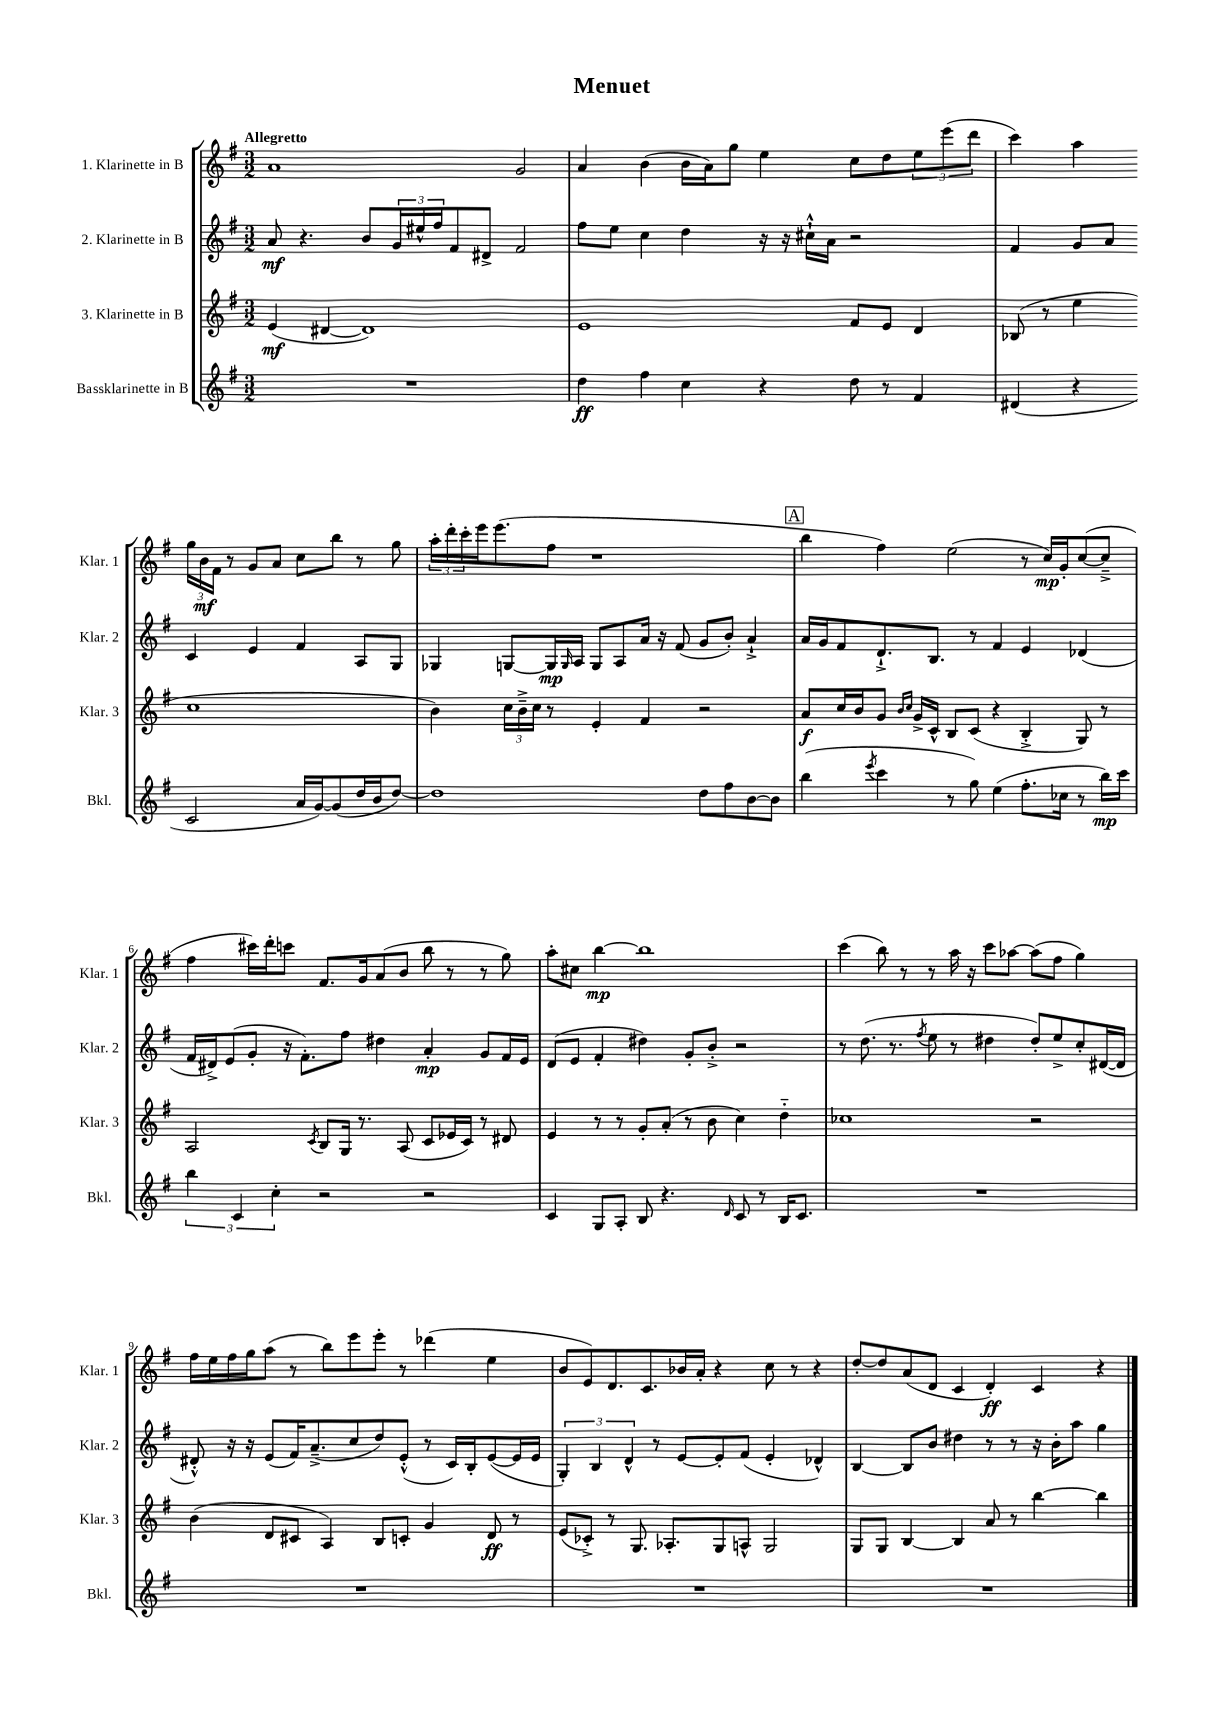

**kern	**dynam	**kern	**dynam	**kern	**dynam	**kern	**dynam
*part4	*part4	*part3	*part3	*part2	*part2	*part1	*part1
*staff4	*staff4	*staff3	*staff3	*staff2	*staff2	*staff1	*staff1
*I"Bassklarinette in B	*	*I"3. Klarinette in B	*	*I"2. Klarinette in B	*	*I"1. Klarinette in B	*
*I'Bkl.	*	*I'Klar. 3	*	*I'Klar. 2	*	*I'Klar. 1	*
*clefG2	*	*clefG2	*	*clefG2	*	*clefG2	*
*k[f#]	*	*k[f#]	*	*k[f#]	*	*k[f#]	*
*M3/2	*	*M3/2	*	*M3/2	*	*M3/2	*
=1	=1	=1	=1	=1	=1	=1	=1
!	!	!	!	!	!	!LO:TX:a:B:t=Allegretto	!
1.r	.	(4e/	mf	8a/	mf	1a	.
.	.	.	.	4.r	.	.	.
.	.	[4d#X/	.	.	.	.	.
.	.	1d#])	.	8b/L	.	.	.
.	.	.	.	24g/L	.	.	.
.	.	.	.	24ee#X^^/	.	.	.
.	.	.	.	24ff#/J	.	.	.
.	.	.	.	8f#/	.	.	.
.	.	.	.	8d#X^/J	.	.	.
.	.	.	.	2f#/	.	2g/	.
=2	=2	=2	=2	=2	=2	=2	=2
4dd\	ff	1e	.	8ff#\L	.	4a/	.
.	.	.	.	8ee\J	.	.	.
4ff#\	.	.	.	4cc\	.	(4b\	.
4cc\	.	.	.	4dd\	.	16b\LL	.
.	.	.	.	.	.	16a\J)	.
.	.	.	.	.	.	8gg\J	.
4r	.	.	.	16r	.	4ee\	.
.	.	.	.	16r	.	.	.
.	.	.	.	16cc#X`^^\LL	.	.	.
.	.	.	.	16a\JJ	.	.	.
8dd\	.	8f#/L	.	2r	.	8cc\L	.
8r	.	8e/J	.	.	.	8dd\	.
4f#/	.	4d/	.	.	.	12ee\	.
.	.	.	.	.	.	(12eee\	.
.	.	.	.	.	.	12ddd\J	.
=3	=3	=3	=3	=3	=3	=3	=3
(4d#X/	.	(8B-X/	.	4f#/	.	4ccc\)	.
.	.	8r	.	.	.	.	.
4r	.	4ee\	.	8g/L	.	4aa\	.
.	.	.	.	8a/J	.	.	.
2c/	.	1cc	.	4c/	.	24gg\LL	.
.	.	.	.	.	.	24b\	mf
.	.	.	.	.	.	24f#\JJ	.
.	.	.	.	.	.	8r	.
.	.	.	.	4e/	.	8g/L	.
.	.	.	.	.	.	8a/J	.
16a/LL	.	.	.	4f#/	.	8cc\L	.
[16g/J)	.	.	.	.	.	.	.
(8g/]	.	.	.	.	.	8bb\J	.
16dd/L	.	.	.	8A/L	.	8r	.
16b/J	.	.	.	.	.	.	.
[8dd/J)	.	.	.	8G/J	.	8gg\	.
!!LO:LB:g=z
=4	=4	=4	=4	=4	=4	=4	=4
1dd]	.	4b\)	.	4G-X/	.	24aa'\LL	.
.	.	.	.	.	.	24ddd'\	.
.	.	.	.	.	.	24ccc'\	.
.	.	.	.	.	.	16eee\J	.
.	.	.	.	.	.	(8.eee\	.
.	.	24cc\LL	.	[8Gn/L	.	.	.
.	.	24b~^\	.	.	.	.	.
.	.	24cc\JJ	.	.	.	.	.
.	.	8r	.	16G/L]	mp	8ff#\J	.
.	.	.	.	16qqG/	.	.	.
.	.	.	.	16A/JJ	.	.	.
.	.	4e'/	.	8G/L	.	1r	.
.	.	.	.	8A/	.	.	.
.	.	4f#/	.	16a/Jk	.	.	.
.	.	.	.	16r	.	.	.
.	.	.	.	(8f#/	.	.	.
8dd\L	.	2r	.	8g/L	.	.	.
8ff#\	.	.	.	8b'/J)	.	.	.
[8b\	.	.	.	4a`^/	.	.	.
8b\J]	.	.	.	.	.	.	.
!!LO:REH:place=s1:t=A
=5	=5	=5	=5	=5	=5	=5	=5
(4bb\	.	8a/L	f	16a/LL	.	4bb\	.
.	.	.	.	16g/J	.	.	.
.	.	16cc/L	.	8f#/	.	.	.
.	.	16b/J	.	.	.	.	.
8qeee/	.	.	.	.	.	.	.
4ccc\	.	8g/J	.	8.d`^/	.	4ff#\)	.
.	.	16qqb/LL	.	.	.	.	.
.	.	16qqcc/JJ	.	.	.	.	.
.	.	16g^/LL	.	.	.	.	.
.	.	16c^^/JJ	.	8.B/J	.	.	.
8r	.	8B/L	.	.	.	(2ee\	.
8gg\)	.	(8c/J	.	8r	.	.	.
(4ee\	.	4r	.	4f#/	.	.	.
8.ff#'\L	.	4B'^/	.	4e/	.	8r	.
.	.	.	.	.	.	16cc/LL)	mp
16cc-X\Jk	.	.	.	.	.	16g'/J	.
8r	.	8G/)	.	(4d-X/	.	([8cc/	.
16bb\LL)	mp	8r	.	.	.	8cc~^/J]	.
16ccc\JJ	.	.	.	.	.	.	.
!!LO:LB:g=z
=6	=6	=6	=6	=6	=6	=6	=6
6bb\	.	2A/	.	16f#/LL	.	4ff#\	.
.	.	.	.	16d#X^/J)	.	.	.
.	.	.	.	(8e/	.	.	.
6c/	.	.	.	.	.	.	.
.	.	.	.	8g'/J	.	16ccc#X\LL)	.
.	.	.	.	.	.	16ddd'\J	.
6cc'\	.	.	.	.	.	.	.
.	.	.	.	16r	.	8cccn\J	.
.	.	.	.	8.f#'\L)	.	.	.
.	.	8qc/	.	.	.	.	.
2r	.	8B/L	.	.	.	8.f#/L	.
.	.	16G/Jk	.	8ff#\J	.	.	.
.	.	8.r	.	.	.	16g/k	.
.	.	.	.	4dd#X\	.	(8a/	.
.	.	(8A/	.	.	.	8b/J	.
2r	.	8c/L	.	4a'/	mp	8bb\	.
.	.	16e-X/L	.	.	.	8r	.
.	.	16c/JJ)	.	.	.	.	.
.	.	8r	.	8g/L	.	8r	.
.	.	8d#X/	.	16f#/L	.	8gg\)	.
.	.	.	.	16e/JJ	.	.	.
=7	=7	=7	=7	=7	=7	=7	=7
4c/	.	4e/	.	(8d/L	.	8aa'\L	.
.	.	.	.	8e/J	.	8cc#X\J	.
8G/L	.	8r	.	4f#'/	.	[4bb\	mp
8A'/J	.	8r	.	.	.	.	.
8B/	.	8g'/L	.	4dd#X\)	.	1bb]	.
4.r	.	(8a'/J	.	.	.	.	.
.	.	8r	.	8g'/L	.	.	.
.	.	8b\	.	8b'^/J	.	.	.
16qqd/	.	.	.	.	.	.	.
8c/	.	4cc\)	.	2r	.	.	.
8r	.	.	.	.	.	.	.
16B/KL	.	4dd\	.	.	.	.	.
8.c/J	.	.	.	.	.	.	.
=8	=8	=8	=8	=8	=8	=8	=8
1.r	.	1cc-X	.	8r	.	(4ccc\	.
.	.	.	.	(8.dd\	.	.	.
.	.	.	.	.	.	8bb\)	.
.	.	.	.	8.r	.	.	.
.	.	.	.	.	.	8r	.
.	.	.	.	8qff#/	.	.	.
.	.	.	.	8ee\	.	8r	.
.	.	.	.	8r	.	16aa\	.
.	.	.	.	.	.	16r	.
.	.	.	.	4dd#X\	.	8ccc\L	.
.	.	.	.	.	.	[8aa-X\J	.
.	.	2r	.	8dd#'/L)	.	(8aa-\L]	.
.	.	.	.	8ee^/	.	8ff#\J	.
.	.	.	.	8cc'/	.	4gg\)	.
.	.	.	.	([16d#X/L	.	.	.
.	.	.	.	16d#/JJ]	.	.	.
!!LO:LB:g=z
=9	=9	=9	=9	=9	=9	=9	=9
1.r	.	(4b\	.	8d#X'^^/)	.	16ff#\LL	.
.	.	.	.	.	.	16ee\	.
.	.	.	.	16r	.	16ff#\	.
.	.	.	.	16r	.	16gg\J	.
.	.	8d/L	.	(8e/L	.	(8aa\J	.
.	.	8c#X/J	.	16f#/K)	.	8r	.
.	.	.	.	(8.a~^/	.	.	.
.	.	4A/)	.	.	.	8bb\L)	.
.	.	.	.	8cc/	.	8eee\	.
.	.	8B/L	.	8dd/)	.	8eee'\J	.
.	.	8cn'/J	.	(8e'^^/J	.	8r	.
.	.	4g/	.	8r	.	(4ddd-X\	.
.	.	.	.	16c/LL)	.	.	.
.	.	.	.	16B'/J	.	.	.
.	.	8d/	ff	([8e/	.	4ee\	.
.	.	8r	.	16e/L]	.	.	.
.	.	.	.	16e/JJ	.	.	.
=10	=10	=10	=10	=10	=10	=10	=10
1.r	.	(8e/L	.	6G'/)	.	8b/L	.
.	.	8c-X'^/J)	.	.	.	8e/)	.
.	.	.	.	6B/	.	.	.
.	.	8r	.	.	.	8.d/	.
.	.	.	.	6d^^/	.	.	.
.	.	8.G/	.	.	.	.	.
.	.	.	.	.	.	8.c/	.
.	.	.	.	8r	.	.	.
.	.	8.A-X'/L	.	.	.	.	.
.	.	.	.	[8e/L	.	16b-X/L	.
.	.	.	.	.	.	16a'/JJ	.
.	.	8G/	.	8e'/]	.	4r	.
.	.	8An^^/J	.	(8f#/J	.	.	.
.	.	2G/	.	4e'/	.	8cc\	.
.	.	.	.	.	.	8r	.
.	.	.	.	4d-X^^/)	.	4r	.
=11	=11	=11	=11	=11	=11	=11	=11
1.r	.	8G/L	.	[4B/	.	[8dd'/L	.
.	.	8G/J	.	.	.	8dd/]	.
.	.	[4B/	.	8B/L]	.	(8a/	.
.	.	.	.	8b/J	.	8d/J	.
.	.	4B/]	.	4dd#X\	.	4c/	.
.	.	8a/	.	8r	.	4d'/)	ff
.	.	8r	.	8r	.	.	.
.	.	[4bb\	.	16r	.	4c/	.
.	.	.	.	16b'\KL	.	.	.
.	.	.	.	8aa\J	.	.	.
.	.	4bb\]	.	4gg\	.	4r	.
==	==	==	==	==	==	==	==
*-	*-	*-	*-	*-	*-	*-	*-
